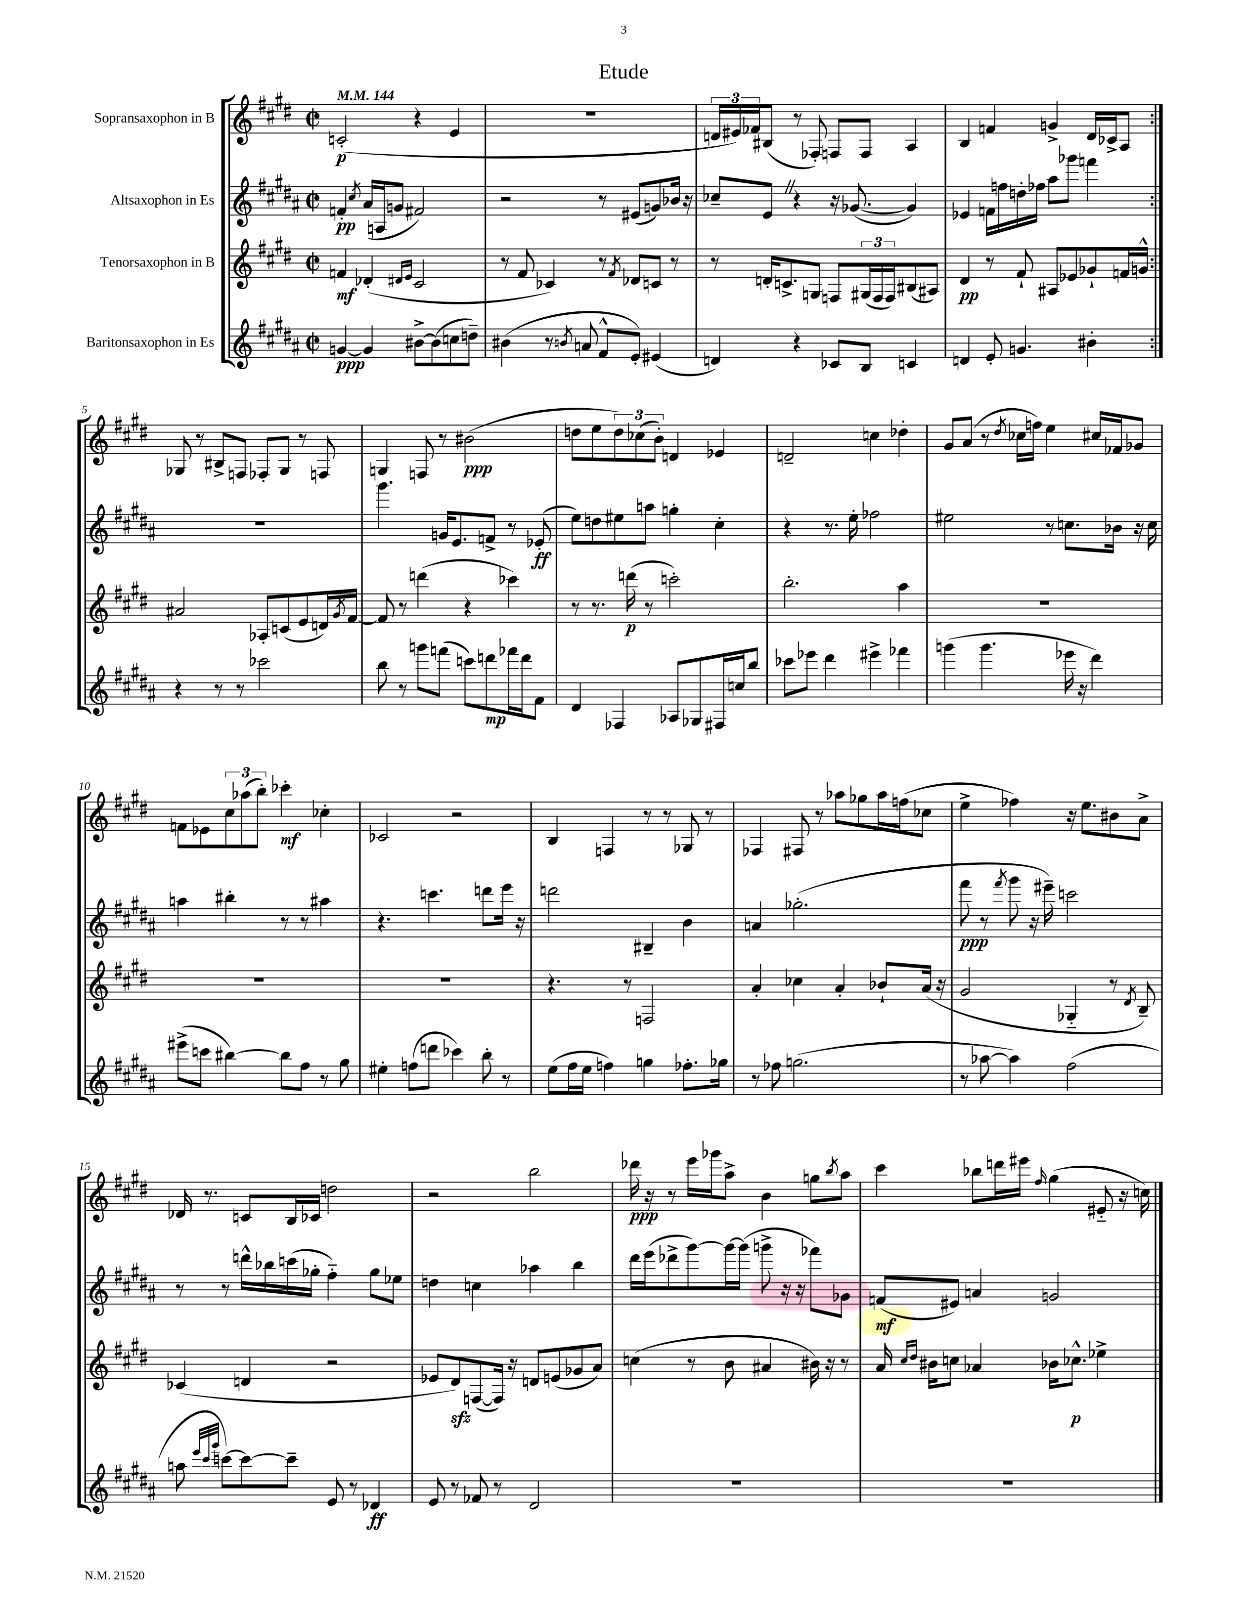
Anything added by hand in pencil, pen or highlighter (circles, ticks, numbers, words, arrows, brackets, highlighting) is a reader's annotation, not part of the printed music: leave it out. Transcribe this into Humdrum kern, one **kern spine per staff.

**kern	**dynam	**kern	**dynam	**kern	**dynam	**kern	**dynam
*part4	*part4	*part3	*part3	*part2	*part2	*part1	*part1
*staff4	*staff4	*staff3	*staff3	*staff2	*staff2	*staff1	*staff1
*I"Baritonsaxophon in Es	*	*I"Tenorsaxophon in B	*	*I"Altsaxophon in Es	*	*I"Sopransaxophon in B	*
*clefG2	*	*clefG2	*	*clefG2	*	*clefG2	*
*k[f#c#g#d#a#]	*	*k[f#c#g#d#]	*	*k[f#c#g#d#a#]	*	*k[f#c#g#d#]	*
*M2/2	*	*M2/2	*	*M2/2	*	*M2/2	*
*met(c|)	*	*met(c|)	*	*met(c|)	*	*met(c|)	*
*MM144	*	*MM144	*	*MM144	*	*MM144	*
=1	=1	=1	=1	=1	=1	=1	=1
[4gn/	ppp	4fn/	mf	4fn'/	pp	(2cn'/	p
.	.	.	.	8qcc#/	.	.	.
4g/]	.	(4d-X'/	.	(16a#/LL	.	.	.
.	.	.	.	16An/J	.	.	.
.	.	.	.	8gn/J	.	.	.
.	.	16qqd#X/LL	.	.	.	.	.
.	.	16qqe/JJ	.	.	.	.	.
[8b#X^\L	.	2c#/	.	2f#X/)	.	4r	.
(8b#\]	.	.	.	.	.	.	.
8ccn\	.	.	.	.	.	4e/	.
8ddn~\J)	.	.	.	.	.	.	.
=2	=2	=2	=2	=2	=2	=2	=2
(4b#X\	.	8r	.	2r	.	1r	.
.	.	8f#/	.	.	.	.	.
8r	.	4c-X/)	.	.	.	.	.
8qbn/	.	.	.	.	.	.	.
8an/	.	.	.	.	.	.	.
8f#^^/L	.	8r	.	8r	.	.	.
.	.	8qf#/	.	.	.	.	.
8e'/J)	.	8d-X/L	.	(8e#X/L	.	.	.
(4e#X/	.	8cn/J	.	8gn/)	.	.	.
.	.	8r	.	16b-X/Jk	.	.	.
.	.	.	.	16r	.	.	.
=3	=3	=3	=3	=3	=3	=3	=3
4dn/)	.	8r	.	8cc-X~/L	.	24dn/LL	.
.	.	.	.	.	.	24e#X/)	.
.	.	.	.	.	.	24f-X/J	.
.	.	16dn'/KL	.	8eZ/J	.	(8B#X/J	.
.	.	8.cn^/	.	.	.	.	.
4r	.	.	.	4r	.	8r	.
.	.	8Gn/J	.	.	.	8F-X'/)	.
8c-X/L	.	8Fn/L	.	16r	.	8Fn/L	.
.	.	.	.	([8.g-X/	.	.	.
8B/J	.	(24G#X/L	.	.	.	8F/J	.
.	.	24F/	.	.	.	.	.
.	.	24F/J)	.	.	.	.	.
4cn/	.	(8B#X/	.	4g-/])	.	4A/	.
.	.	8A#X/J)	.	.	.	.	.
=4	=4	=4	=4	=4	=4	=4	=4
4dn/	.	4d#/	pp	4e-X/	.	4B/	.
8e'/	.	8r	.	16fn\LL	.	4fn/	.
.	.	.	.	16ffn\	.	.	.
4.gn/	.	8f#`/	.	16ddn'\	.	.	.
.	.	.	.	16ff-X\JJ	.	.	.
.	.	8A#X/L	.	8aa#\L	.	4gn^/	.
.	.	8e-X/	.	8ggg-X\J	.	.	.
4b#X'\	.	8g-X`/	.	4fffn\	.	16d#/LL	.
.	.	.	.	.	.	16c-X^/J	.
.	.	16fn/L	.	.	.	8A/J	.
.	.	16gn^^/JJ	.	.	.	.	.
!!LO:LB:g=z
=5:|!	=5:|!	=5:|!	=5:|!	=5:|!	=5:|!	=5:|!	=5:|!
4r	.	2a#X/	.	1r	.	8G-X/	.
.	.	.	.	.	.	8r	.
8r	.	.	.	.	.	8B#X^/L	.
8r	.	.	.	.	.	8Fn/J	.
2ccc-X\	.	8A-X'/L	.	.	.	8F-X'/L	.
.	.	(8cn/	.	.	.	8G-/J	.
.	.	8e/	.	.	.	8r	.
.	.	16dn/L)	.	.	.	8Fn/	.
.	.	8qg#/	.	.	.	.	.
.	.	[16f#/JJ	.	.	.	.	.
=6	=6	=6	=6	=6	=6	=6	=6
8bb\	.	8f#/]	.	4.ggg#\	.	4Gn/	.
8r	.	8r	.	.	.	.	.
8gggn\L	.	(4dddn\	.	.	.	8Fn/	.
(8fffn\J	.	.	.	16gn/KL	.	8r	.
.	.	.	.	8.e/	.	.	.
8cccn\L)	.	4r	.	.	.	(2b#X\	ppp
8dddn\	mp	.	.	8fn^/J	.	.	.
16fff-X\L	.	4ccc-X\)	.	8r	.	.	.
16ddd\J	.	.	.	.	.	.	.
8f#\J	.	.	.	(8e-X'/	ff	.	.
=7	=7	=7	=7	=7	=7	=7	=7
4d#/	.	8r	.	8ee\L)	.	8ddn\L	.
.	.	8.r	.	8ddn\	.	8ee\	.
4F-X/	.	.	.	8ee#X\	.	12dd\)	.
.	.	(16dddn\	p	.	.	.	.
.	.	.	.	.	.	(12cc-X\	.
.	.	8r	.	8aan\J	.	.	.
.	.	.	.	.	.	12b'\J)	.
8A-X/L	.	2cccn'\)	.	4ggn'\	.	4dn/	.
8G-X/	.	.	.	.	.	.	.
16F#X/L	.	.	.	4cc#'\	.	4e-X/	.
16ccn/J	.	.	.	.	.	.	.
8bb/J	.	.	.	.	.	.	.
=8	=8	=8	=8	=8	=8	=8	=8
8ccc-X\L	.	2.bb'\	.	4r	.	2dn~/	.
8eee-X\J	.	.	.	.	.	.	.
4ddd#\	.	.	.	8.r	.	.	.
.	.	.	.	16ee'\	.	.	.
4eee#X^\	.	.	.	2ff-X\	.	4ccn\	.
4fff-X\	.	4aa\	.	.	.	4dd-X'\	.
=9	=9	=9	=9	=9	=9	=9	=9
(4gggn\	.	1r	.	2ee#X\	.	8g#/L	.
.	.	.	.	.	.	(8a/J	.
4.ggg\	.	.	.	.	.	8r	.
.	.	.	.	.	.	8qdd#/	.
.	.	.	.	.	.	16cc-X\LL	.
.	.	.	.	.	.	16ffn\JJ)	.
.	.	.	.	8r	.	4ee\	.
16eee-X\	.	.	.	8.ccn\L	.	.	.
16r	.	.	.	.	.	.	.
4ddd#\)	.	.	.	.	.	16cc#X/LL	.
.	.	.	.	16b-X\Jk	.	16f-X/J	.
.	.	.	.	16r	.	8g-X/J	.
.	.	.	.	16cc\	.	.	.
!!LO:LB:g=z
=10	=10	=10	=10	=10	=10	=10	=10
(8eee#X^\L	.	1r	.	4aan\	.	8fn\L	.
8cccn\J	.	.	.	.	.	8e-X\	.
[4bb#X\)	.	.	.	4bb#X'\	.	12cc#\	.
.	.	.	.	.	.	(12aa-X\	.
.	.	.	.	.	.	12bb'\J)	.
8bb#\L]	.	.	.	8r	.	4ccc-X'\	mf
8ff#\J	.	.	.	8r	.	.	.
8r	.	.	.	4aa#X\	.	4cc-X'\	.
8gg#\	.	.	.	.	.	.	.
=11	=11	=11	=11	=11	=11	=11	=11
4ee#X'\	.	1r	.	4.r	.	2c-X/	.
(8ffn\L	.	.	.	.	.	.	.
8dddn\J	.	.	.	4.cccn\	.	.	.
4ccc-X\)	.	.	.	.	.	2r	.
8bb'\	.	.	.	8dddn\L	.	.	.
8r	.	.	.	16eee\Jk	.	.	.
.	.	.	.	16r	.	.	.
=12	=12	=12	=12	=12	=12	=12	=12
(8ee\L	.	4.r	.	2dddn\	.	4B/	.
16ff#\L	.	.	.	.	.	.	.
16ee\JJ	.	.	.	.	.	.	.
4ffn\)	.	.	.	.	.	4Fn/	.
.	.	8r	.	.	.	.	.
4ggn\	.	2Fn/	.	4B#X~/	.	8r	.
.	.	.	.	.	.	8r	.
8.ff-X'\L	.	.	.	4b\	.	8G-X/	.
.	.	.	.	.	.	8r	.
16gg-X\Jk	.	.	.	.	.	.	.
=13	=13	=13	=13	=13	=13	=13	=13
8r	.	4a'/	.	4an/	.	4F-X/	.
8ff-X\	.	.	.	.	.	.	.
(2.ggn\	.	4cc-X\	.	(2.gg-X'\	.	8F#X/	.
.	.	.	.	.	.	8r	.
.	.	4a'/	.	.	.	8aa-X\L	.
.	.	.	.	.	.	8gg-X\	.
.	.	8b-X`/L	.	.	.	16aa-\L	.
.	.	.	.	.	.	(16ffn\J	.
.	.	(16a/Jk	.	.	.	8cc-X\J	.
.	.	16r	.	.	.	.	.
=14	=14	=14	=14	=14	=14	=14	=14
8r	.	2g#/	.	8fff#\	ppp	4ee^\	.
[8aa-X\	.	.	.	8r	.	.	.
.	.	.	.	8qfff#/	.	.	.
4aa-\])	.	.	.	8ggg#\	.	4ff-X\)	.
.	.	.	.	16r	.	.	.
.	.	.	.	16eee#X~\)	.	.	.
(2ff#\	.	4G-X/	.	2cccn\	.	16r	.
.	.	.	.	.	.	8.ee\L	.
.	.	8r	.	.	.	8b#X\	.
.	.	8qd#/	.	.	.	.	.
.	.	8B~/)	.	.	.	8a^\J	.
!!LO:LB:g=z
=15	=15	=15	=15	=15	=15	=15	=15
8aan\	.	(4c-X/	.	8r	.	16d-X/	.
.	.	.	.	.	.	8.r	.
32qqeee/LLL	.	.	.	.	.	.	.
32qqccc#/	.	.	.	.	.	.	.
32qqggg#/JJJ	.	.	.	.	.	.	.
[8cccn\L)	.	.	.	8r	.	.	.
8ccc\_	.	4dn/	.	16dddn^^\LL	.	8cn/L	.
.	.	.	.	16bb-X\	.	.	.
8ccc~\J]	.	.	.	(16cccn\	.	16B/L	.
.	.	.	.	16gg-X'\JJ	.	16c-X/JJ	.
8e/	.	2r	.	4ff#\)	.	2ddn\	.
8r	.	.	.	.	.	.	.
4d-X/	ff	.	.	8gg-\L	.	.	.
.	.	.	.	8ee-X\J	.	.	.
=16	=16	=16	=16	=16	=16	=16	=16
8e/	.	8e-X/L	.	4ddn\	.	2r	.
8r	.	8d#zz/)	.	.	.	.	.
8f-X/	.	([8Fn/	.	4ccn\	.	.	.
8r	.	16F/Jk])	.	.	.	.	.
.	.	16r	.	.	.	.	.
2d#/	.	8dn/L	.	4aa-X\	.	2bb\	.
.	.	(8en/	.	.	.	.	.
.	.	8g-X/	.	4bb\	.	.	.
.	.	8a/J)	.	.	.	.	.
=17	=17	=17	=17	=17	=17	=17	=17
1r	.	(4ccn\	.	16ddd#\LL	.	16ddd-X\	ppp
.	.	.	.	(16eee\J	.	16r	.
.	.	.	.	8ddd-X^\	.	8r	.
.	.	8r	.	[8ggg#\)	.	16eee\LL	.
.	.	.	.	.	.	16ggg-X\J	.
.	.	8b\	.	16ggg#\L_	.	8aa^\J	.
.	.	.	.	(16ggg#\JJ]	.	.	.
.	.	4a#X/	.	8gggn^\	.	4b\	.
.	.	.	.	16r	.	.	.
.	.	.	.	16r	.	.	.
.	.	16b#X\)	.	8fff-X\L)	.	8ggn\L	.
.	.	16r	.	.	.	.	.
.	.	.	.	.	.	8qbb/	.
.	.	8r	.	8g-X\J	.	8aa\J	.
=18	=18	=18	=18	=18	=18	=18	=18
1r	.	16a/	.	(8fn/L	mf	4ccc#\	.
.	.	16qqcc#/LL	.	.	.	.	.
.	.	16qqdd#/JJ	.	.	.	.	.
.	.	16b#X\KL	.	.	.	.	.
.	.	8ccn\J	.	8e#X/J)	.	.	.
.	.	4a-X/	.	4an/	.	8bb-X\L	.
.	.	.	.	.	.	16dddn\L	.
.	.	.	.	.	.	16eee#X\JJ	.
.	.	.	.	.	.	16qqff#/	.
.	.	16b-X\KL	.	2gn/	.	(4gg#\	.
.	.	8.cc-X^^\J	p	.	.	.	.
.	.	4ee-X^\	.	.	.	8e#X/	.
.	.	.	.	.	.	16r	.
.	.	.	.	.	.	16ccn\)	.
==	==	==	==	==	==	==	==
*-	*-	*-	*-	*-	*-	*-	*-
